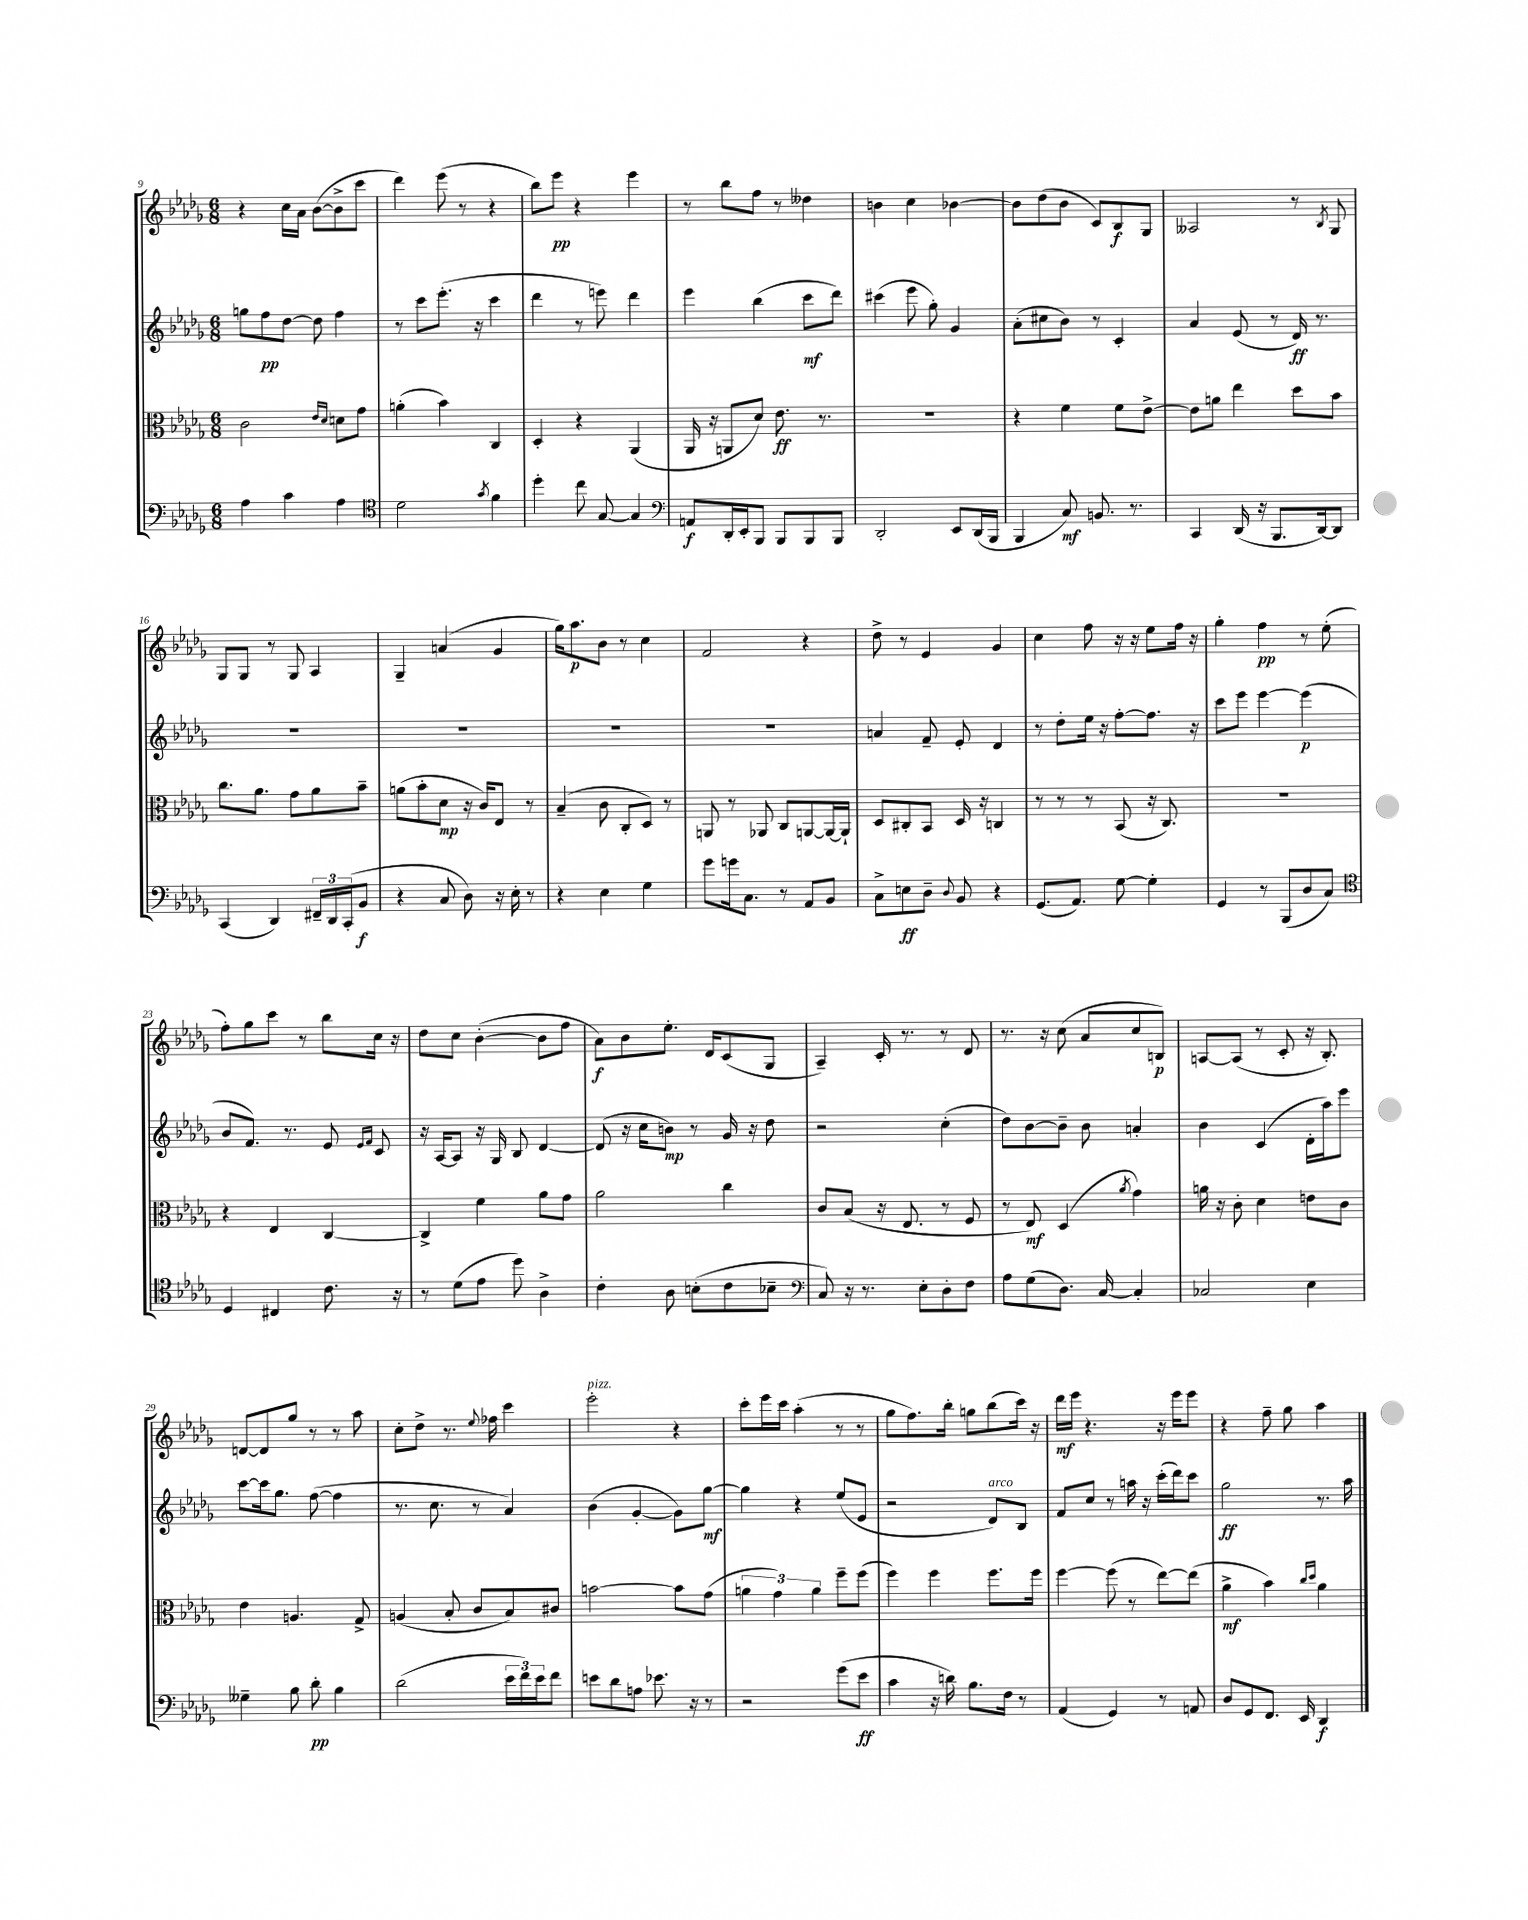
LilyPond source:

<<
\new StaffGroup <<
\new Staff = "s0" {
    \clef treble \key des \major \numericTimeSignature \time 6/8
    r4 c''16 aes'16 bes'8~( bes'8-> c'''8 |
    des'''4) ees'''8( r8 r4 |
    bes''8) ees'''8\pp r4 ees'''4 |
    r8 bes''8 f''8 r8 deses''4 |
    b'4 c''4 bes'4~ |
    bes'8 des''8( bes'8 c'8) bes8\f ges8 |
    aeses2 r8 \acciaccatura { bes8 } ges8 |
    ges8 ges8 r8 ges8 aes4 |
    ges4-- a'4( ges'4 |
    ges''16) aes''8.\p bes'8 r8 c''4 |
    f'2 r4 |
    des''8-> r8 ees'4 ges'4 |
    c''4 f''8 r16 r16 ees''8 f''16 r16 |
    ges''4-. f''4\pp r8 ees''8-.( |
    f''8-.) ges''8 c'''8 r8 bes''8 c''16 r16 |
    des''8 c''8 bes'4~-.( bes'8 f''8 |
    aes'8\f) bes'8 ees''8.-. des'16 c'8( ges8 |
    aes4--) c'16-. r8. r8 des'8 |
    r8. r16 c''8( aes'8 c''8 b8\p) |
    a8~ a8( r8 c'8-. r16 bes8.-.) |
    d'8~ d'8 ges''8 r8 r8 aes''8 |
    c''8-. des''8-> r8. \appoggiatura { ees''8 } fes''16 c'''4 |
    ees'''2-.^\markup { \italic "pizz." } r4 |
    c'''8-. ees'''16 c'''16 aes''4-.( r8 r8 |
    ges''8 f''8.) bes''16-. g''8 bes''8( c'''16) r16 |
    des'''16\mf ees'''16 r4. r16 ees'''16 ees'''8 |
    r4 f''8-- ges''8 aes''4 \bar "|." |
}
\new Staff = "s1" {
    \clef treble \key des \major \numericTimeSignature \time 6/8
    g''8 f''8\pp des''8~ des''8 f''4 |
    r8 c'''8 ees'''8.-.( r16 c'''4 |
    des'''4 r8 e'''8) des'''4 |
    ees'''4 bes''4( c'''8\mf des'''8) |
    cis'''4( ees'''8 ges''8-.) ges'4 |
    aes'8-.( cis''8 bes'8) r8 c'4-. |
    aes'4 ees'8( r8 des'16\ff) r8. |
    R2. |
    R2. |
    R2. |
    R2. |
    a'4 f'8-- ees'8-. des'4 |
    r8 des''8-. ees''16 r16 f''8~-. f''8. r16 |
    c'''8 ees'''8 ees'''4~ ees'''4\p( |
    bes'8 f'8.) r8. ees'8 \grace { ees'16 f'16 } c'8 |
    r16 aes16~ aes8 r16 ges16 bes8 des'4~ |
    des'8( r16 c''16 b'8\mp) r8 ges'16 r16 des''8 |
    r2 c''4-.( |
    des''8) bes'8~ bes'8-- bes'8 a'4-. |
    bes'4 c'4( des'16-. aes''16) ees'''8 |
    c'''8~ c'''16 ges''8. f''8~( f''4 |
    r8. c''8. r8 aes'4) |
    bes'4( ges'4~-. ges'8) ges''8~\mf |
    ges''4 r4 ees''8( ees'8 |
    r2 des'8^\markup { \italic "arco" }) bes8 |
    f'8 c''8 r8 a''16 r16 c'''16-.( des'''16) c'''8 |
    ges''2\ff r8. aes''16 \bar "|." |
}
\new Staff = "s2" {
    \clef alto \key des \major \numericTimeSignature \time 6/8
    c'2 \grace { ees'16 des'16 } d'8 ges'8 |
    a'4-.( bes'4) c4 |
    des4-. r4 aes,4( |
    aes,16 r16 a,8 des'8) ees'8.\ff r8. |
    R2. |
    r4 f'4 f'8 ees'8~-> |
    ees'8 a'8 ees''4 des''8 bes'8 |
    c''8. aes'8. ges'8 aes'8 bes'8-- |
    a'8( bes'8-. des'8\mp r16 c'16) ees8 r8 |
    bes4--( c'8 c8-. des8) r8 |
    a,8 r8 aes,8 c8 a,8~ a,16~ a,16-! |
    des8 cis8-. bes,8 des16 r16 c4 |
    r8 r8 r8 bes,8( r16 c8.) |
    r2. |
    r4 ees4 c4~ |
    c4-> f'4 aes'8 ges'8 |
    aes'2 c''4 |
    c'8 bes8( r16 ees8. r8 f8 |
    r8 ees8\mf) des4( \acciaccatura { aes'8 } ges'4) |
    a'16 r16 c'8-. des'4 e'8 c'8 |
    ees'4 a4. ges8-> |
    a4( bes8-. c'8 bes8) cis'8 |
    b'2~ b'8 ges'8( |
    \tuplet 3/2 { a'4 ges'4) a'4 } f''8-- f''8( |
    f''4) f''4 f''8. f''16 |
    f''4~ f''8( r8 ees''8~) ees''8( |
    aes'4->\mf bes'4) \grace { c''16 des''16 } aes'4 \bar "|." |
}
\new Staff = "s3" {
    \clef bass \key des \major \numericTimeSignature \time 6/8
    aes4 c'4 aes4 |
    \clef tenor des'2 \acciaccatura { ges'8 } f'4 |
    des''4-. c''8 ges8~ ges4 |
    \clef bass a,8\f des,16-. ees,16-. bes,,8 bes,,8 bes,,8 bes,,8 |
    des,2-. ees,8 des,16( bes,,16 |
    bes,,4 c8\mf) b,8. r8. |
    c,4 des,16( r16 bes,,8. des,16~) des,8 |
    c,4( des,4) \tuplet 3/2 { fis,16-- des,16 c,16-.( } bes,8\f |
    r4 c8 des8) r16 ees16-. r8 |
    r4 ees4 ges4 |
    ges'8 g'16 c8. r8 aes,8 bes,8 |
    c8-> e8\ff des8-- \appoggiatura { des8 } bes,8 r4 |
    ges,8.( aes,8.) ges8~ ges4-. |
    ges,4 r8 bes,,8( des8 c8) |
    \clef tenor des4 cis4 c'8. r16 |
    r8 des'8( ees'8 des''8) aes4-> |
    c'4-. aes8 b8-.( c'8 bes8-- |
    \clef bass c8) r16 r8. ees8-. des8-. f8 |
    aes8 ges8( des8.) c16~ c4-. |
    ces2 ees4 |
    geses4-- bes8 des'8-.\pp bes4 |
    des'2( \tuplet 3/2 { ees'16 f'16) ees'16 } f'8 |
    e'8 des'8 a8 ees'8. r16 r8 |
    r2 ges'8( ees'8\ff |
    c'4 r16 d'16) bes8. f16 r8 |
    aes,4( ges,4) r8 a,8 |
    des8 ges,8 f,8. ees,16 des,4\f \bar "|." |
}
>>
>>
\layout { \context { \Score currentBarNumber = #9 } }
